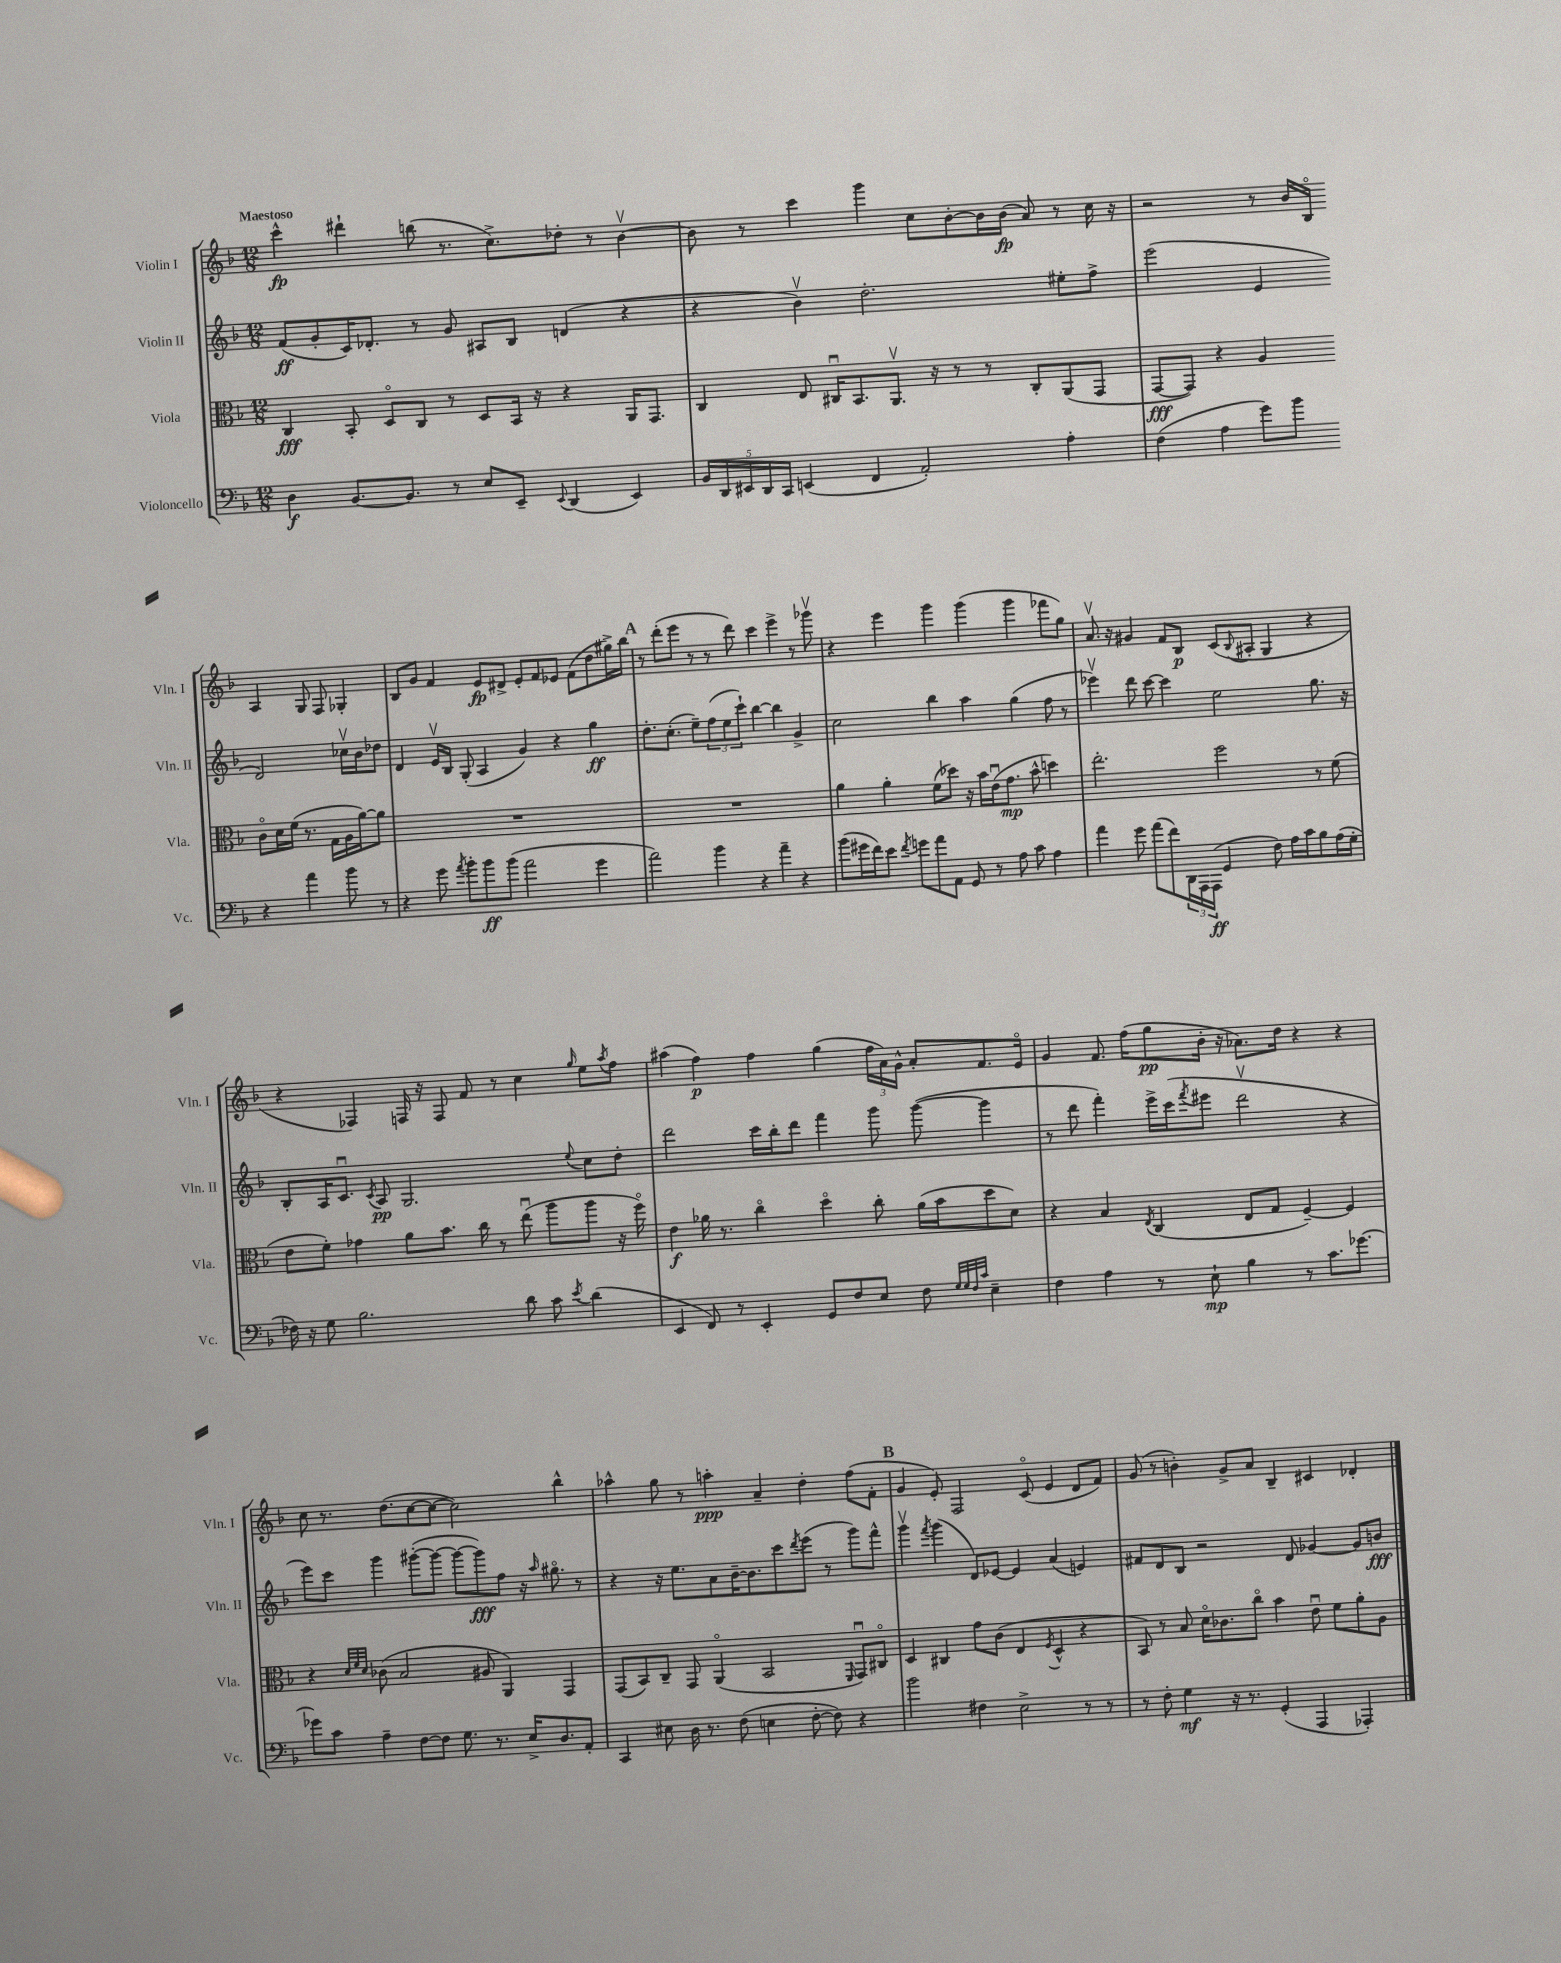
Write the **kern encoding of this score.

**kern	**dynam	**kern	**dynam	**kern	**dynam	**kern	**dynam
*part4	*part4	*part3	*part3	*part2	*part2	*part1	*part1
*staff4	*staff4	*staff3	*staff3	*staff2	*staff2	*staff1	*staff1
*I"Violoncello	*	*I"Viola	*	*I"Violin II	*	*I"Violin I	*
*I'Vc.	*	*I'Vla.	*	*I'Vln. II	*	*I'Vln. I	*
*clefF4	*	*clefC3	*	*clefG2	*	*clefG2	*
*k[b-]	*	*k[b-]	*	*k[b-]	*	*k[b-]	*
*M12/8	*	*M12/8	*	*M12/8	*	*M12/8	*
=1	=1	=1	=1	=1	=1	=1	=1
!	!	!	!	!	!	!LO:TX:a:B:t=Maestoso	!
4D\	f	4C/	fff	(8f/L	ff	4ccc^^\	fp
.	.	.	.	8g'/	.	.	.
[8.BB-/L	.	8BB-'/	.	16c/K)	.	4ddd#X`\	.
.	.	.	.	8.d-X'/J	.	.	.
.	.	8D/L	.	.	.	.	.
8.BB-/J]	.	.	.	.	.	.	.
.	.	8C/J	.	8r	.	(8bbn\	.
8r	.	8r	.	8g/	.	8.r	.
8E/L	.	8D/L	.	8A#X/L	.	.	.
.	.	.	.	.	.	8.cc^\L)	.
8EE~/J	.	16BB-/Jk	.	8B-/J	.	.	.
.	.	16r	.	.	.	.	.
8qqEE/	.	.	.	.	.	.	.
(4DD/	.	4r	.	(4dn/	.	8dd-X'\J	.
.	.	.	.	.	.	8r	.
4EE/)	.	16AA/KL	.	4r	.	[4b-v\	.
.	.	8.GG/J	.	.	.	.	.
=2	=2	=2	=2	=2	=2	=2	=2
20BB-/LL	.	4C/	.	4r	.	8b-\]	.
20DD/	.	.	.	.	.	.	.
20EE#X/	.	.	.	.	.	.	.
.	.	.	.	.	.	8r	.
20DD/	.	.	.	.	.	.	.
20CC/JJ	.	.	.	.	.	.	.
(4EEn/	.	8E/	.	4b-v\)	.	4ccc\	.
.	.	16C#Xu/KL	.	.	.	.	.
.	.	8.BB-/	.	.	.	.	.
4FF/	.	.	.	2.dd'\	.	4ggg\	.
.	.	8.AAv/J	.	.	.	.	.
2AA'/)	.	.	.	.	.	8cc\L	.
.	.	16r	.	.	.	.	.
.	.	8r	.	.	.	[8b-'\	.
.	.	8r	.	.	.	16b-\L]	.
.	.	.	.	.	.	(16b-\JJ	fp
.	.	8C#'/L	.	.	.	8a/)	.
4A'\	.	(8AA/	.	8ee#X'\L	.	8r	.
.	.	8GG/J	.	8ff^\J	.	16cc\	.
.	.	.	.	.	.	16r	.
=3	=3	=3	=3	=3	=3	=3	=3
(4F\	.	[8GG/L	fff	(2eee\	.	2r	.
.	.	8GG/J])	.	.	.	.	.
4A\	.	4r	.	.	.	.	.
8g\L)	.	4A/	.	4e/	.	8r	.
8b-\J	.	.	.	.	.	16b-/LL	.
.	.	.	.	.	.	16B-/JJ	.
4r	.	8c\L	.	2d/)	.	4A/	.
.	.	16d\L	.	.	.	.	.
.	.	(16f\JJ	.	.	.	.	.
4a\	.	8.r	.	.	.	8G/	.
.	.	.	.	.	.	8F/	.
.	.	16G\LL	.	.	.	.	.
8b-\	.	16A\	.	16cc-Xv\LL	.	4G-X'/	.
.	.	[16a\J)	.	16b-\J	.	.	.
8r	.	8a\J]	.	8dd-X\J	.	.	.
!!LO:LB:g=z
=4	=4	=4	=4	=4	=4	=4	=4
4r	.	1.r	.	4d/	.	8B-/L	.
.	.	.	.	.	.	8g/J	.
8g\	.	.	.	16ev/LL	.	4f/	.
.	.	.	.	16B-/JJ	.	.	.
8qa/	.	.	.	.	.	.	.
8b-'\L	.	.	.	(8G'/	.	.	.
8b-\	ff	.	.	4A/	.	8e/L	fp
(8b-\J	.	.	.	.	.	8d#X^/J	.
2a\	.	.	.	4g/)	.	8e'/L	.
.	.	.	.	.	.	8f/	.
.	.	.	.	4r	.	8e-X/J	.
.	.	.	.	.	.	(8f\L	.
4g\	.	.	.	4gg\	ff	8dd\	.
.	.	.	.	.	.	16gg#X^\L)	.
.	.	.	.	.	.	16bb-\JJ	.
!!LO:REH:place=s1:t=A
=5	=5	=5	=5	=5	=5	=5	=5
2a\)	.	1.r	.	8.dd'\L	.	8r	.
.	.	.	.	.	.	(8ddd'\L	.
.	.	.	.	(8.cc'\J	.	.	.
.	.	.	.	.	.	8eee\J	.
.	.	.	.	8ee~\L)	.	8r	.
4b-\	.	.	.	(12ff\	.	8r	.
.	.	.	.	12ee\	.	.	.
.	.	.	.	.	.	8ddd\)	.
.	.	.	.	12ccc`\J)	.	.	.
4r	.	.	.	[4bb-\	.	4ccc\	.
4a~\	.	.	.	4bb-\]	.	4eee^\	.
4r	.	.	.	4g^/	.	8r	.
.	.	.	.	.	.	8ggg-Xv\	.
=6	=6	=6	=6	=6	=6	=6	=6
(8b-\L	.	4a\	.	2cc\	.	4r	.
16g#X\L	.	.	.	.	.	.	.
16f\J)	.	.	.	.	.	.	.
8e\J	.	4a'\	.	.	.	4eee\	.
8qf/	.	.	.	.	.	.	.
8gn\L	.	.	.	.	.	.	.
8a\	.	(8f\L	.	4bb-\	.	4ggg\	.
8AA\J	.	8dd-X\J)	.	.	.	.	.
8GG/	.	16r	.	4aa\	.	(4ggg\	.
.	.	16b-\LL	.	.	.	.	.
8r	.	(16eu\J	.	.	.	.	.
.	.	8.g\J	mp	.	.	.	.
8A\	.	.	.	(4gg\	.	4ggg\	.
8c\	.	8b-^^\	.	.	.	.	.
4A\	.	4ddn\)	.	8ff\	.	8fff-X\L	.
.	.	.	.	8r	.	8gg\J)	.
=7	=7	=7	=7	=7	=7	=7	=7
4a\	.	2.ee'\	.	4eee-Xv\)	.	8.av/	.
.	.	.	.	.	.	16r	.
8g\	.	.	.	8ddd\	.	4g#X/	.
(8a\L	.	.	.	[8ccc\	.	.	.
8f\)	.	.	.	4ccc\]	.	8f/L	.
24DD\L	.	.	.	.	.	8B-/J	p
24AAA\	.	.	.	.	.	.	.
(24AAA\JJ	ff	.	.	.	.	.	.
4GG/	.	2ff\	.	2ee\	.	(8c/L	.
.	.	.	.	.	.	8qqB-/	.
.	.	.	.	.	.	8A#X'/J	.
8F\)	.	.	.	.	.	4G/	.
16A\LL	.	.	.	.	.	.	.
16c\J	.	.	.	.	.	.	.
8B-\	.	8r	.	8.gg\	.	4r	.
(16A\L	.	(8f\	.	.	.	.	.
16G'\JJ	.	.	.	16r	.	.	.
!!LO:LB:g=z
=8	=8	=8	=8	=8	=8	=8	=8
16F-X\)	.	8e\L	.	8B-'/L	.	4r	.
16r	.	.	.	.	.	.	.
8G\	.	8f'\J)	.	16A/K	.	.	.
.	.	.	.	8.cu/J	.	.	.
2.B-\	.	4g-X\	.	.	.	4F-X/)	.
.	.	.	.	8qc/	.	.	.
.	.	.	.	8A/	pp	.	.
.	.	8a\L	.	2.G/	.	16Fn/	.
.	.	.	.	.	.	16r	.
.	.	8.b-\J	.	.	.	8F/	.
.	.	.	.	.	.	8f/	.
.	.	16cc\	.	.	.	.	.
.	.	8r	.	.	.	8r	.
8d\	.	(8eeu\	.	.	.	4cc\	.
8c\	.	8aa\L	.	.	.	.	.
8qe/	.	.	.	8qqee/	.	16qqgg/	.
(4d\	.	8aa\J	.	8cc\L	.	8ee\L	.
.	.	.	.	.	.	8qaa/	.
.	.	16r	.	8dd'\J	.	8ff\J	.
.	.	16ff\)	.	.	.	.	.
=9	=9	=9	=9	=9	=9	=9	=9
4EE/	.	4e\	f	2ddd\	.	(4aa#X\	.
8FF/)	.	16a-X\	.	.	.	4ff\)	p
.	.	8.r	.	.	.	.	.
8r	.	.	.	.	.	.	.
4EE'/	.	4cc\	.	16ccc\LL	.	4ff\	.
.	.	.	.	16bb-'\J	.	.	.
.	.	.	.	8ddd\J	.	.	.
8GG/L	.	4dd\	.	4fff\	.	(4gg\	.
8F/	.	.	.	.	.	.	.
8E/J	.	8cc'\	.	8ggg\	.	24ff\LL	.
.	.	.	.	.	.	24a\)	.
.	.	.	.	.	.	24g^^\JJ	.
8F\	.	(16a-\LL	.	([8ggg\	.	8a'/L	.
.	.	16b-\J	.	.	.	.	.
32qqG/LLL	.	.	.	.	.	.	.
32qqG/	.	.	.	.	.	.	.
32qqF/	.	.	.	.	.	.	.
32qqc/JJJ	.	.	.	.	.	.	.
4E~\	.	8dd\	.	4ggg\]	.	8.f/	.
.	.	8d\J)	.	.	.	.	.
.	.	.	.	.	.	16e/Jk	.
=10	=10	=10	=10	=10	=10	=10	=10
4F\	.	4r	.	8r	.	4g/	.
.	.	.	.	8ddd\	.	.	.
4A\	.	4B-/	.	4fff'\)	.	8.f/	.
.	.	.	.	.	.	(16ff\KL	.
.	.	8qE/	.	.	.	.	.
8r	.	(4C/	.	16eee^\LL	.	8gg\	pp
.	.	.	.	(16ccc\J	.	.	.
.	.	.	.	8qfff/	.	.	.
8E`\	mp	.	.	8eee#X\J	.	16b-'\Jk	.
.	.	.	.	.	.	16r	.
4B-\	.	8E/L	.	2dddv\	.	8.a-X\L)	.
.	.	8G/J	.	.	.	.	.
.	.	.	.	.	.	16dd\Jk	.
8r	.	[4F~/)	.	.	.	4r	.
8.c\L	.	.	.	.	.	.	.
.	.	4F/]	.	4r	.	4r	.
[8.g-X\J	.	.	.	.	.	.	.
!!LO:LB:g=z
=11	=11	=11	=11	=11	=11	=11	=11
8g-X\L]	.	4r	.	8eee\L)	.	8cc\	.
8c\J	.	.	.	8ccc\J	.	8.r	.
.	.	32qqd/LLL	.	.	.	.	.
.	.	32qqf/	.	.	.	.	.
.	.	32qqd/JJJ	.	.	.	.	.
4A~\	.	(8c-X\	.	4ggg\	.	.	.
.	.	.	.	.	.	(8.dd\L	.
.	.	2B-/	.	.	.	.	.
[8F\L	.	.	.	([8ggg#X'\L	.	[8cc\	.
8F\J]	.	.	.	8ggg#\J_	.	8cc\J_	.
8.G\	.	.	.	8ggg#\L_	.	2cc\])	.
.	.	8A#X/	.	8ggg#\])	fff	.	.
8.r	.	.	.	.	.	.	.
.	.	4AA/)	.	8ff\J	.	.	.
16E^/KL	.	.	.	16r	.	.	.
.	.	.	.	16qqaa/	.	.	.
8.D/	.	.	.	8.gg#X\	.	.	.
.	.	4GG/	.	.	.	4bb-^^\	.
8AA'/J	.	.	.	8r	.	.	.
=12	=12	=12	=12	=12	=12	=12	=12
4CC/	.	(8GG/L	.	4r	.	4aa-X^^\	.
.	.	8BB-/)	.	.	.	.	.
8E#X\	.	8C~/J	.	16r	.	8gg\	.
.	.	.	.	8.ee\L	.	.	.
16D\	.	8GG/	.	.	.	8r	.
8.r	.	.	.	.	.	.	.
.	.	(4AA/	.	8a\	.	4aan'\	ppp
(8F\	.	.	.	[16b-~\K	.	.	.
.	.	.	.	8.b-\]	.	.	.
4En\	.	2BB-/	.	.	.	4a~/	.
.	.	.	.	8ccc\	.	.	.
.	.	.	.	8qddd/	.	.	.
[8F'\	.	.	.	(8eee\J	.	4dd'\	.
8F\])	.	.	.	8r	.	.	.
.	.	16qqFF/	.	.	.	.	.
4r	.	8GGu/L)	.	8ggg\L)	.	(8ff\L	.
.	.	8C#X/J	.	8fff^^\J	.	8f'\J	.
!!LO:REH:place=s1:t=B
=13	=13	=13	=13	=13	=13	=13	=13
2b-\	.	4D/	.	4gggv\	.	4g/	.
.	.	.	.	8qfff/	.	.	.
.	.	4C#X/	.	(4ggg\	.	8e'/)	.
.	.	.	.	.	.	2F/	.
4F#X\	.	8g\L	.	8d/L)	.	.	.
.	.	(8c\J	.	[8e-X/J	.	.	.
2E^\	.	4E/	.	4e-/]	.	.	.
.	.	.	.	.	.	(8c/	.
.	.	8qF/	.	.	.	.	.
.	.	4D^^/	.	(4a/	.	4e/	.
8r	.	4r	.	4en/)	.	8d/L	.
8r	.	.	.	.	.	8f/J)	.
=14	=14	=14	=14	=14	=14	=14	=14
8r	.	8BB-/)	.	8f#X/L	.	(8g/	.
8F'\	.	8r	.	8d/	.	8r	.
4G\	mf	8B-/	.	8B-/J	.	4bn'\)	.
.	.	16d\KL	.	2r	.	.	.
.	.	8.c-X\	.	.	.	.	.
16r	.	.	.	.	.	8g^/L	.
8.r	.	.	.	.	.	.	.
.	.	8cc\J	.	.	.	8a/J	.
(4GG'/	.	4b-\	.	.	.	4B-~/	.
.	.	.	.	8d/	.	.	.
4AAA/	.	8eu\	.	[4g-X/	.	4c#X/	.
.	.	8f\L	.	.	.	.	.
4AAA-X'/)	.	8a'\	.	8g-/L]	.	4d-X'/	.
.	.	8A\J	.	8bn/J	fff	.	.
==	==	==	==	==	==	==	==
*-	*-	*-	*-	*-	*-	*-	*-
